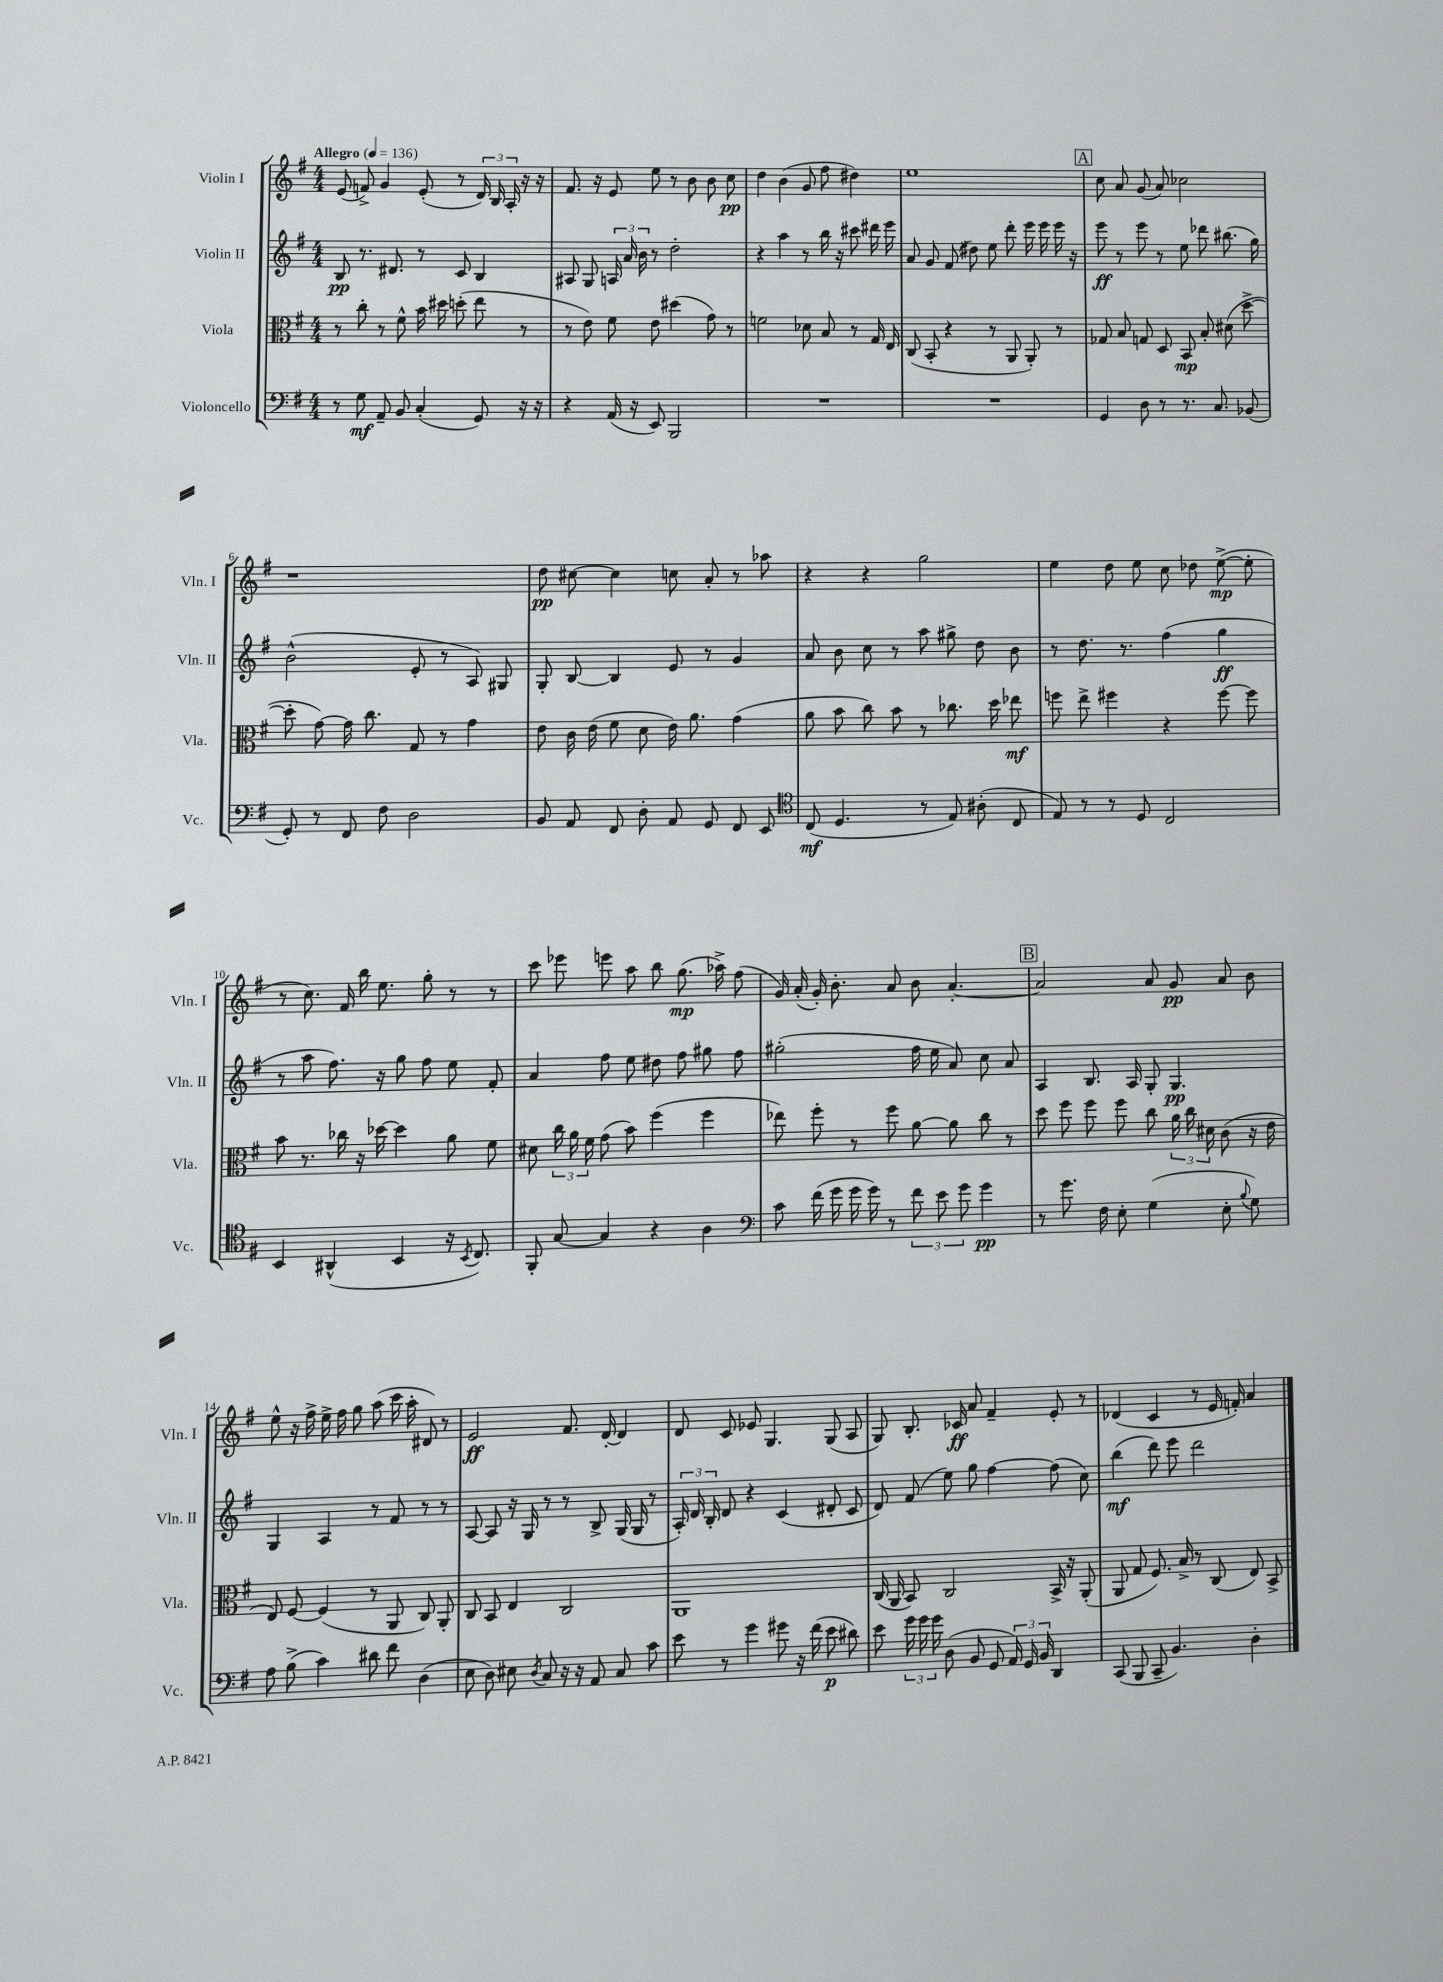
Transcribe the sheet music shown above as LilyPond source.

<<
\new StaffGroup <<
\new Staff = "s0" \with { instrumentName = "Violin I" shortInstrumentName = "Vln. I" } {
    \clef treble \key g \major \numericTimeSignature \time 4/4 \tempo "Allegro" 4 = 136
    \autoBeamOff e'8( f'8->) g'4 e'8-.( r8 \tuplet 3/2 { d'16) b16 a16-. } r16 r16 |
    fis'8. r16 e'8 e''8 r8 b'8 b'8 c''8\pp |
    d''4 b'4( g'8 fis''8 dis''4) |
    e''1 |
    \mark \markup { \box "A" } c''8 a'8 g'8( a'8) ces''2 |
    r1 |
    d''8\pp cis''8~ cis''4 c''8 a'8-. r8 aes''8 |
    r4 r4 g''2 |
    e''4 d''8 e''8 c''8 des''8 e''8~->\mp( e''8-. |
    r8 c''8.) fis'16 b''16 e''8. g''8-. r8 r8 |
    c'''8 ees'''8 e'''8 a''8 b''8 g''8.\mp( aes''16->) fis''8( |
    g'16) a'16-.( g'16-.) b'8.-. a'8 b'8 a'4.~-. |
    \mark \markup { \box "B" } a'2 a'8 g'8\pp a'8 b'8 |
    e''8-^ r16 fis''16-> e''16-> fis''16 g''8 a''8( c'''16 a''16-. dis'8) r8 |
    e'2\ff fis'8. d'16~-. d'4 |
    d'8 c'8 ees'8 g4. g8( a8 |
    g8) b8.-. ces'16\ff a'8 fis'4-- e'8-. r8 |
    des'4( c'4 r8 e'16 f'16-.) a'4 \bar "|." |
}
\new Staff = "s1" \with { instrumentName = "Violin II" shortInstrumentName = "Vln. II" } {
    \clef treble \key g \major \numericTimeSignature \time 4/4
    \autoBeamOff b8\pp r8. dis'8. r8 c'8 b4 |
    ais8 g8 \tuplet 3/2 { a16 a'16 b'16 } r8 d''2-. |
    r4 a''4 r8 b''16 r16 cis'''8 dis'''16 e'''16 |
    a'8 g'8 fis'8( dis''8) e''8 d'''8-. e'''16 e'''16 e'''16 r16 |
    \mark \markup { \box "A" } e'''8\ff r8 e'''8 r8 e''8 des'''8 bis''8.( g''16) |
    b'2-^( e'8-. r8 a8) gis8 |
    g8-. b8~ b4 e'8 r8 g'4 |
    a'8 b'8 c''8 r8 a''8 gis''8-> d''8 b'8 |
    r8 d''8. r8. fis''4( g''4\ff |
    r8 a''8 fis''8.) r16 g''8 fis''8 e''8 fis'8-. |
    a'4 fis''8 e''8 dis''8 fis''8 gis''8 fis''8 |
    gis''2-.( fis''16 e''16 a'8) c''8 a'8 |
    \mark \markup { \box "B" } a4 b8. a16 g8-. g4.\pp |
    g4 a4 r8 fis'8 r8 r8 |
    a8~ a8 r16 g16 r8 r8 b8-> g16( g16 r8 |
    \tuplet 3/2 { a16-.) d'16 b16-. } d'8 r4 c'4( dis'8-. c'8 |
    d'8) fis'8( e''8) g''8 fis''4~ fis''8( c''8) |
    b''4\mf( d'''8) e'''8 d'''2 \bar "|." |
}
\new Staff = "s2" \with { instrumentName = "Viola" shortInstrumentName = "Vla." } {
    \clef alto \key g \major \numericTimeSignature \time 4/4
    \autoBeamOff r8 c''8-. r8 fis'8-^ b'16 dis''16 d''8-.( e''8 r8 |
    r8 e'8) fis'8 e'8 dis''4( g'8) r8 |
    f'2 des'8 b8 r8 g16 e16 |
    c8( b,8-. r4 r8 a,8 a,8-.) r8 |
    \mark \markup { \box "A" } ges8 b8 g8 d8 b,8\mp b8-. dis'8( d''8~-> |
    d''8-. g'8~) g'16 c''8. g8 r8 g'4 |
    e'8 c'16 e'16( fis'8 d'8 e'16) a'8. g'4( |
    a'8 b'8 c''8) b'8 r8 ces''8. d''16 ees''8\mf |
    f''8 e''8-> fis''4 r4 fis''8~ fis''8 |
    b'8 r8. ces''16 r16 des''16~ des''4 a'8 fis'8 |
    dis'8 \tuplet 3/2 { c''16 a'16 fis'16 } g'8( b'8) fis''4( fis''4 |
    ees''8) fis''8-. r8 fis''8 a'8~ a'8 c''8 r8 |
    \mark \markup { \box "B" } d''8 fis''8 fis''8 fis''8 c''8 \tuplet 3/2 { a'16 c''16 dis'16 } c'8( r16 e'16 |
    e8) fis8~ fis4( r8 a,8 c8) a,8-. |
    c8 b,8 e4 c2 |
    a,1 |
    c16( a,16 b,8) c2 b,16-> r16 a,8-.( |
    a,8 g8 fis8.) b16-> r8 c8( e8) b,8-> \bar "|." |
}
\new Staff = "s3" \with { instrumentName = "Violoncello" shortInstrumentName = "Vc." } {
    \clef bass \key g \major \numericTimeSignature \time 4/4
    \autoBeamOff r8 g8\mf a,8-- b,8 c4-.( g,8) r16 r16 |
    r4 a,16( r16 e,8) b,,2 |
    R1 |
    R1 |
    \mark \markup { \box "A" } g,4 d8 r8 r8. c8. bes,8( |
    g,8-.) r8 fis,8 fis8 d2 |
    b,8 a,8 fis,8 d8-. a,8 g,8 fis,8 e,8 |
    \clef tenor c8\mf( d4. r8 e8) ais8-.( c8 |
    e8) r8 r8 d8 c2 |
    b,4 ais,4-^( b,4 r16 \acciaccatura { b,8 } c8.) |
    fis,8-. g8~ g4 r4 a4 |
    \clef bass c'8 fis'16( g'16 g'16 g'16) r8 \tuplet 3/2 { fis'8 e'8 g'8 } g'4\pp |
    \mark \markup { \box "B" } r8 g'8. fis16 e8-. g4( e8-. \appoggiatura { b8 } g8) |
    a8 b8->( c'4) dis'8 fis'8 d4( |
    e8 d8) eis8 \acciaccatura { d8 } c8 r16 r16 a,8 c8 c'8 |
    e'8 r8 g'4 gis'8 r16 fis'16( e'8\p dis'8) |
    e'8 \tuplet 3/2 { g'16 g'16 g'16 } d8( b,8 g,8 \tuplet 3/2 { a,16) g,16 b,16 } d,4 |
    c,8( b,,8 c,8-- b,4.) d4-. \bar "|." |
}
>>
>>
